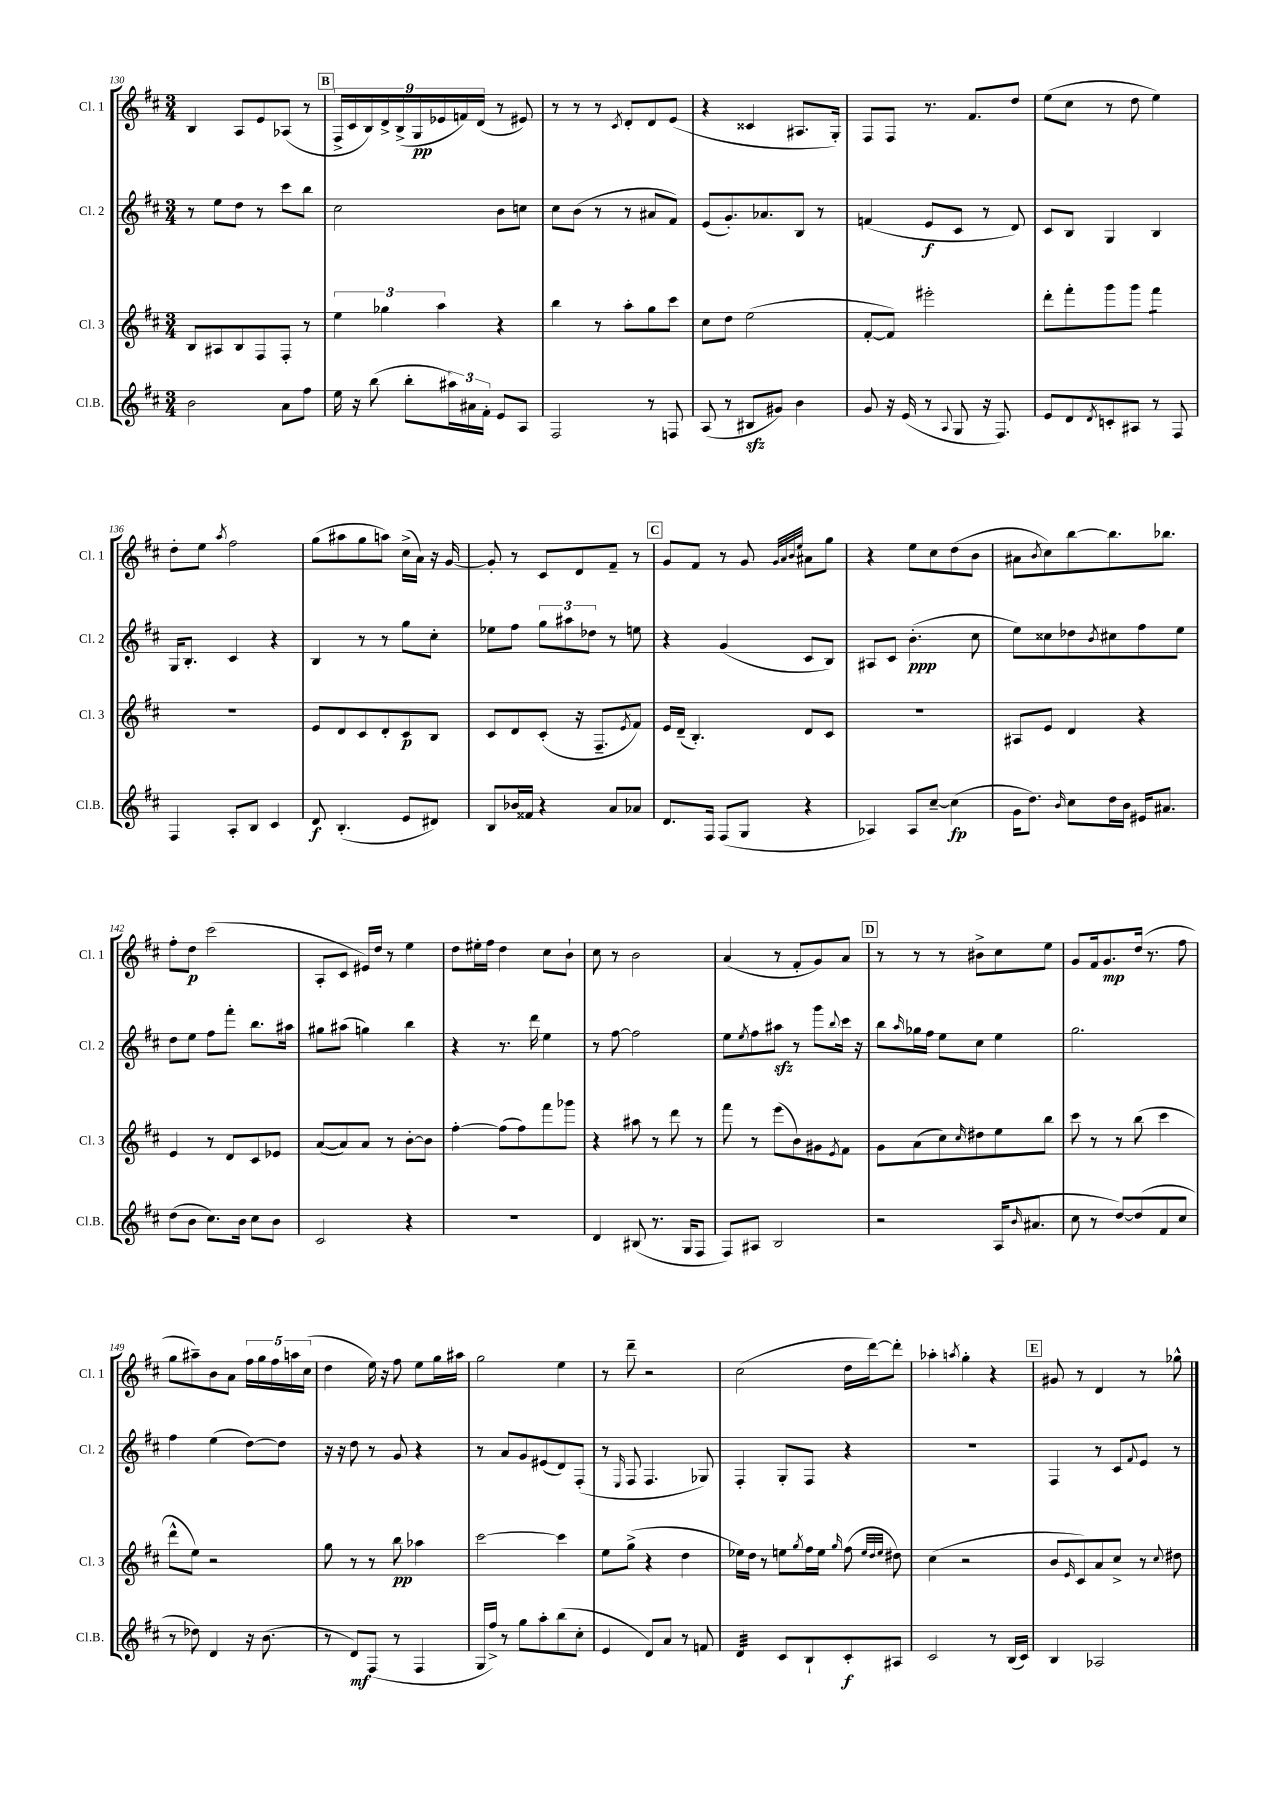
<<
\new StaffGroup <<
\new Staff = "s0" \with { instrumentName = "Cl. 1" shortInstrumentName = "Cl. 1" } {
    \clef treble \key d \major \numericTimeSignature \time 3/4
    b4 a8 e'8 aes8( r8 |
    \mark \markup { \box "B" } \tuplet 9/8 { fis16-> cis'16 b16) d'16-> b16->( g16\pp ees'16 f'16) d'16( } r8 eis'8) |
    r8 r8 r8 \acciaccatura { cis'8 } d'8-. d'8 e'8( |
    r4 cisis'4 ais8. g16-.) |
    fis8 fis8 r8. fis'8. d''8 |
    e''8( cis''8 r8 d''8 e''4) |
    d''8-. e''8 \acciaccatura { a''8 } fis''2 |
    g''8( ais''8 g''8 a''8) cis''16->( a'16) r16 g'16~ |
    g'8-. r8 cis'8 d'8 fis'8-- r8 |
    \mark \markup { \box "C" } g'8 fis'8 r8 g'8 \grace { g'32 a'32 b'32 e''32 } ais'8 g''8 |
    r4 e''8 cis''8 d''8( b'8 |
    ais'8 \acciaccatura { b'8 } cis''8) b''8~ b''8. bes''8. |
    fis''8-. d''8\p cis'''2( |
    a8-. cis'8 eis'16) d''16 r8 e''4 |
    d''8 eis''16-. fis''16 d''4 cis''8 b'8-! |
    cis''8 r8 b'2 |
    a'4( r8 fis'8-. g'8) a'8 |
    \mark \markup { \box "D" } r8 r8 r8 bis'8-> cis''8 e''8 |
    g'8 fis'16 g'8.\mp d''16( r8. fis''8 |
    g''8 ais''8--) b'8 a'8 \tuplet 5/4 { fis''16 g''16 fis''16 a''16 cis''16( } |
    d''4 e''16) r16 fis''8 e''8 g''16 ais''16 |
    g''2 e''4 |
    r8 d'''8-- r2 |
    cis''2( d''16 d'''16~) d'''8-. |
    aes''4-. \acciaccatura { a''8 } g''4-. r4 |
    \mark \markup { \box "E" } gis'8 r8 d'4 r8 ges''8-^ \bar "|." |
}
\new Staff = "s1" \with { instrumentName = "Cl. 2" shortInstrumentName = "Cl. 2" } {
    \clef treble \key d \major \numericTimeSignature \time 3/4
    r8 e''8 d''8 r8 cis'''8 b''8 |
    \mark \markup { \box "B" } cis''2 b'8 c''8 |
    cis''8 b'8( r8 r8 ais'8 fis'8) |
    e'8( g'8.-.) aes'8. b8 r8 |
    f'4( e'8\f cis'8 r8 d'8) |
    cis'8 b8 g4 b4 |
    g16 b8.-. cis'4 r4 |
    b4 r8 r8 g''8 cis''8-. |
    ees''8 fis''8 \tuplet 3/2 { g''8 ais''8 des''8 } r8 e''8 |
    \mark \markup { \box "C" } r4 g'4( cis'8 b8) |
    ais8 cis'8 b'4.-.\ppp( cis''8 |
    e''8) cisis''8 des''8 \acciaccatura { b'8 } cis''8 fis''8 e''8 |
    d''8 e''8 fis''8 fis'''8-. b''8. ais''16 |
    gis''8 ais''8( g''4) b''4 |
    r4 r8. d'''16 e''4 |
    r8 fis''8~ fis''2 |
    e''8 \acciaccatura { e''8 } fis''8 ais''8\sfz r8 g'''8 \appoggiatura { b''8 } cis'''16 r16 |
    \mark \markup { \box "D" } b''8 \grace { a''16 } ges''16 fis''16 e''8 cis''8 e''4 |
    g''2. |
    fis''4 e''4( d''8~) d''8 |
    r16 r16 d''8 r8 g'8 r4 |
    r8 a'8 g'8 eis'8( d'8) fis8-.( |
    r8 \grace { e16 } fis8 fis4. ges8) |
    fis4-. g8-. fis8 r4 |
    R2. |
    \mark \markup { \box "E" } fis4 r8 cis'8 \appoggiatura { fis'8 } e'8 r8 \bar "|." |
}
\new Staff = "s2" \with { instrumentName = "Cl. 3" shortInstrumentName = "Cl. 3" } {
    \clef treble \key d \major \numericTimeSignature \time 3/4
    b8 ais8 b8 fis8 fis8-. r8 |
    \mark \markup { \box "B" } \tuplet 3/2 { e''4 ges''4 a''4 } r4 |
    b''4 r8 a''8-. g''8 cis'''8 |
    cis''8 d''8 e''2( |
    fis'8~-. fis'8) eis'''2-. |
    d'''8-. fis'''8-. g'''8 g'''8 fis'''4:8 |
    R2. |
    e'8 d'8 cis'8 d'8-. cis'8\p b8 |
    cis'8 d'8 cis'8-.( r16 fis8.-- \acciaccatura { e'8 } fis'8) |
    \mark \markup { \box "C" } e'16 d'16--( b4.-.) d'8 cis'8 |
    R2. |
    ais8 e'8 d'4 r4 |
    e'4 r8 d'8 cis'8 ees'8 |
    a'8~( a'8) a'8 r8 b'8~-. b'8 |
    fis''4~-. fis''8( fis''8) fis'''8 ges'''8 |
    r4 ais''8 r8 d'''8 r8 |
    fis'''8 r8 e'''8( b'8) gis'8 \acciaccatura { e'8 } fis'8 |
    \mark \markup { \box "D" } g'8 a'8( cis''8) \grace { cis''16 } dis''8 e''8 b''8 |
    cis'''8 r8 r8 b''8( cis'''4 |
    d'''8-^ e''8) r2 |
    g''8 r8 r8 b''8\pp aes''4 |
    cis'''2~ cis'''4 |
    e''8 g''8->( r4 d''4 |
    ees''16) d''16 r8 e''8 \acciaccatura { g''8 } fis''16 e''16 \grace { g''16 } fis''8( \grace { e''32 d''32 e''32 } dis''8) |
    cis''4( r2 |
    \mark \markup { \box "E" } b'8 \grace { e'16 } cis'8) a'8 cis''8-> r8 \appoggiatura { cis''8 } dis''8 \bar "|." |
}
\new Staff = "s3" \with { instrumentName = "Cl.B." shortInstrumentName = "Cl.B." } {
    \clef treble \key d \major \numericTimeSignature \time 3/4
    b'2 a'8 fis''8 |
    \mark \markup { \box "B" } e''16 r16 b''8( b''8-. \tuplet 3/2 { ais''16) ais'16 fis'16-. } e'8 a8 |
    fis2 r8 f8 |
    a8( r8 bis8\sfz gis'8) b'4 |
    g'8 r16 e'16( r8 \appoggiatura { a8 } g8 r16 fis8.) |
    e'8 d'8 \acciaccatura { d'8 } c'8-. ais8 r8 fis8 |
    fis4 a8-. b8 cis'4 |
    d'8\f b4.-.( e'8 dis'8) |
    b8 bes'16 fisis'16 r4 a'8 aes'8 |
    \mark \markup { \box "C" } d'8. fis16 fis8( g8 r4 |
    aes4) aes8 cis''8~-- cis''4\fp( |
    g'16 d''8.) \grace { b'16 } cis''8 d''16 b'16 eis'16 ais'8. |
    d''8( b'8 cis''8.) b'16 cis''8 b'8 |
    cis'2 r4 |
    R2. |
    d'4 bis8( r8. g16 fis8 |
    fis8) ais8 b2 |
    \mark \markup { \box "D" } r2 a16( \grace { b'16 } ais'8. |
    cis''8 r8 d''8~) d''8( fis'8 cis''8 |
    r8 des''8) d'4 r16 b'8.( |
    r8 d'8\mf) fis8( r8 fis4 |
    g16 fis''16->) r8 g''8 a''8-. b''8( cis''8-. |
    e'4 d'8) a'8 r8 f'8 |
    d'4:32 cis'8 b8-! cis'8-.\f ais8 |
    cis'2 r8 b16( cis'16) |
    \mark \markup { \box "E" } b4 aes2 \bar "|." |
}
>>
>>
\layout { \context { \Score currentBarNumber = #130 } }
